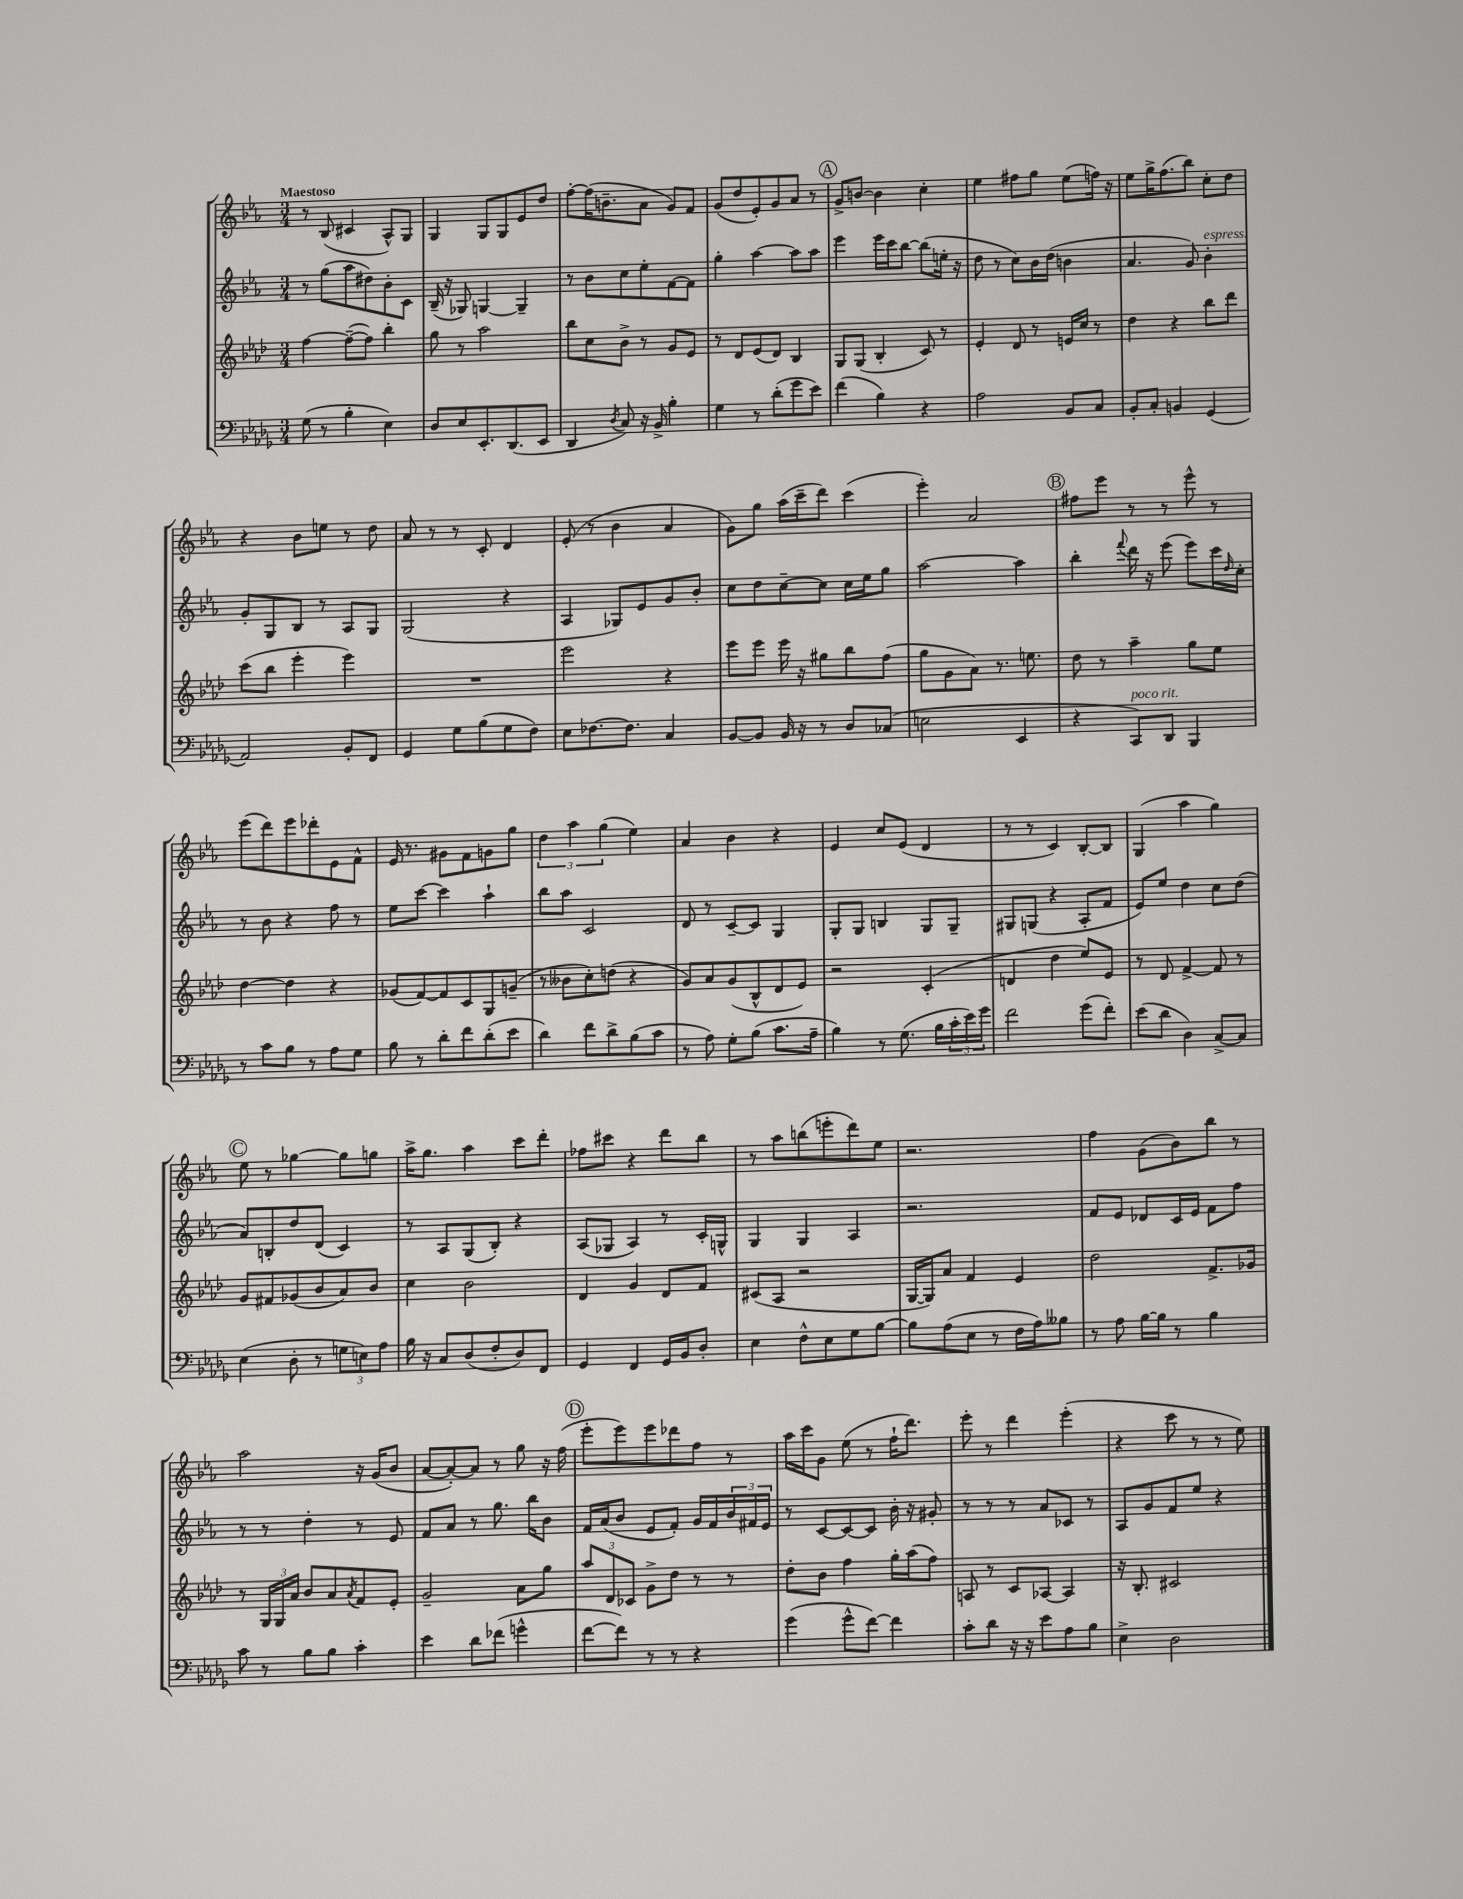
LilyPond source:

<<
\new StaffGroup <<
\new Staff = "s0" {
    \clef treble \key ees \major \numericTimeSignature \time 3/4 \tempo "Maestoso"
    r8 bes8( cis'4 aes8-^) g8 |
    g4 g8 g8 ees'8 d''8 |
    f''8~-. f''16( b'8.-- aes'8 g'8) f'8 |
    g'8( d''8 ees'8-.) g'8 aes'8 r8 |
    \mark \markup { \circle "A" } g'8-> b'8~ b'4 c''4-. |
    ees''4 fis''8 g''8 ees''8( f''16) r16 |
    ees''8 g''16-> f''8.( bes''8) c''8-. d''8 |
    r4 bes'8 e''8 r8 d''8 |
    aes'8 r8 r8 c'8-. d'4 |
    ees'8-.( r8 bes'4 aes'4 |
    g'8) g''8 aes''16( c'''16-- d'''8) c'''4( |
    ees'''4-.) aes'2 |
    \mark \markup { \circle "B" } fis''8 ees'''8 r8 r8 ees'''8-^ r8 |
    ees'''8( d'''8) ees'''8 des'''8-. ees'8 f'8-^ |
    ees'16 r8. gis'8 f'8 g'8 g''8 |
    \tuplet 3/2 { d''4 aes''4 g''4( } ees''4) |
    aes'4 bes'4 r4 |
    ees'4 c''8 ees'8( d'4 |
    r8 r8 c'4) bes8~-. bes8 |
    g4( aes''4 g''4) |
    \mark \markup { \circle "C" } ees''8 r8 ges''4~ ges''8 g''8 |
    aes''16-> g''8. aes''4 c'''8 d'''8-. |
    fes''8 cis'''8 r4 d'''8 bes''8 |
    r8 aes''8 b''8( e'''8-. d'''8) ees''8 |
    r2. |
    f''4 g'8( bes'8) bes''8 r8 |
    aes''2 r16 g'16( bes'8 |
    aes'8~ aes'8~-.) aes'8 r8 g''8 r16 f''16( |
    \mark \markup { \circle "D" } ees'''8-. ees'''8) ees'''8 des'''8 f''8 r8 |
    aes''16 c'''16 g'8 ees''8( r8 f''16-! d'''8.) |
    ees'''8-. r8 d'''4 ees'''4-.( |
    r4 c'''8 r8 r8 ees''8) \bar "|." |
}
\new Staff = "s1" {
    \clef treble \key ees \major \numericTimeSignature \time 3/4
    r8 g''8( aes''8 dis''8) bes'8-. c'8 |
    bes16--( r16 ges8) g4~ g4-- |
    r8 bes'8 c''8 ees''8-. f'8~ f'8 |
    g''4-. aes''4~ aes''8 aes''8 |
    \mark \markup { \circle "A" } ees'''4 ees'''16 c'''16 bes''8~ bes''8( e''16-. r16 |
    d''8 r8 c''8) bes'16 d''16( b'4 |
    aes'4. g'8) bes'4-.^\markup { \italic "espress." } |
    g'8-. g8 bes8 r8 aes8 g8 |
    g2( r4 |
    aes4 ges8) ees'8 g'8 bes'8-. |
    c''8 d''8 c''8~-- c''8 c''16 ees''16 g''8 |
    aes''2~ aes''4 |
    \mark \markup { \circle "B" } bes''4-. \appoggiatura { f'''8 } d'''16 r16 ees'''8( ees'''8) c'''16 \grace { d''16 } c''16-. |
    r8 bes'8 r4 f''8 r8 |
    ees''8 c'''8~ c'''4 aes''4-! |
    bes''8 aes''8 c'2 |
    d'8 r8 c'8~-- c'8 g4 |
    g8-. g8 b4 g8 g8-- |
    gis8 g8( r4 aes8-. f'8 |
    ees'8) ees''8 d''4 c''8 d''8( |
    \mark \markup { \circle "C" } aes'8) b8-. d''8 d'8( c'4) |
    r8 aes8 g8( bes8-.) r4 |
    aes8( ges8 aes4) r8 c'16-. g16-^ |
    g4 g4 aes4 |
    r2. |
    f'8 ees'8 des'8 c'16 ees'16 f'8 f''8 |
    r8 r8 d''4-. r8 ees'8 |
    f'8 aes'8 r8 g''8. bes''16 bes'8 |
    \mark \markup { \circle "D" } f'16 aes'16( bes'8 ees'8 f'8-.) g'16 f'16 \tuplet 3/2 { bes'16 fis'16 ees'16 } |
    r8 c'8~ c'8~ c'8 bes'16-. r16 gis'8-. |
    r8 r8 r8 aes'8 ces'8 r8 |
    aes8 g'8 f'8 ees''8 r4 \bar "|." |
}
\new Staff = "s2" {
    \clef treble \key aes \major \numericTimeSignature \time 3/4
    f''4~ f''8~--( f''8) bes''4-. |
    g''8 r8 aes''2 |
    bes''8 c''8 bes'8-> r8 g'8 ees'8 |
    r8 des'8 ees'8( des'8) bes4 |
    \mark \markup { \circle "A" } g8 g8( bes4-. c'8) r8 |
    ees'4-. des'8 r8 e'16 c''16 r8 |
    des''4 r4 bes''8 des'''8 |
    c'''8( bes''8 ees'''4-. ees'''4) |
    R2. |
    ees'''2 r4 |
    ees'''8 ees'''8 ees'''16 r16 gis''8 bes''8 f''8( |
    g''8 g'8 aes'8) r8. e''8. |
    \mark \markup { \circle "B" } des''8 r8 aes''4-- g''8 ees''8 |
    des''4~ des''4 r4 |
    ges'8( f'8~) f'8 c'8 g8 g'8--( |
    r8 beses'8 c''8-.) d''8( r4 |
    g'8) aes'8 g'8( bes8-^ des'8 ees'8) |
    r2 c'4-.( |
    d'4 des''4 ees''8) ees'8 |
    r8 des'8 f'4~-> f'8 r8 |
    \mark \markup { \circle "C" } g'8 fis'8 ges'8( bes'8 aes'8) bes'8 |
    c''4 bes'2 |
    des'4 g'4 des'8 f'8 |
    cis'8( aes8 r2 |
    g16~ g16) aes'8 f'4 ees'4 |
    des''2 f'8.-> ges'16 |
    r8 \tuplet 3/2 { g16 g16 aes'16 } bes'8 aes'8 \acciaccatura { aes'8 } f'8 ees'8-. |
    g'2-- aes'8 g''8 |
    \mark \markup { \circle "D" } \tuplet 3/2 { aes''8 des'8 ces'8 } g'8-> des''8 r8 r8 |
    des''8-. bes'8 f''4 g''16-. aes''16( f''8) |
    a8 r8 c'8 aes8~ aes4 |
    r16 bes8.-. cis'2 \bar "|." |
}
\new Staff = "s3" {
    \clef bass \key des \major \numericTimeSignature \time 3/4
    ges8( r8 bes4-. ees4) |
    des8 ees8 ees,8.-. des,8.( ees,8 |
    des,4 \acciaccatura { des8 } c8) r16 bes,16-> bes4-. |
    ges4 r8 des'8-.( ges'8 ees'8) |
    \mark \markup { \circle "A" } f'4( bes4) r4 |
    aes2 bes,8 c8 |
    bes,8-. c8-. b,4 ges,4( |
    aes,2) bes,8-. f,8 |
    ges,4 ges8 bes8( ges8 f8) |
    ees8 fes8.~ fes8. c4 |
    bes,8~ bes,8 bes,16 r16 r8 des8 ces8( |
    e2 ees,4 |
    \mark \markup { \circle "B" } r4 c,8^\markup { \italic "poco rit." }) des,8 bes,,4 |
    r8 c'8 bes8 r8 aes8 ges8 |
    bes8 r8 des'8-. f'8 des'8-.( ees'8 |
    des'4) f'8 des'8-> bes8( c'8 |
    r8 aes8) ges8-. bes8( c'8. aes16-- |
    bes4) r8 ges8.( bes16 \tuplet 3/2 { c'16-. ees'16) ges'16 } |
    f'2 ges'8( f'8-.) |
    ees'8( des'8 des4) c8~-> c8 |
    \mark \markup { \circle "C" } ees4( des8-. r8 \tuplet 3/2 { g8 e8) aes8 } |
    bes16 r16 c8 des8( f8-. des8) f,8 |
    ges,4 f,4 ges,16 bes,16 des8-. |
    ees4 f8-^ ees8 ges8 bes8~ |
    bes8 aes8( ees8 r8 f16 aes16) beses8 |
    r8 aes8 bes16~ bes16 r8 bes4 |
    c'8 r8 bes8 bes8 c'4-. |
    ees'4 des'8 fes'8( g'4-^ |
    \mark \markup { \circle "D" } f'8~ f'8) r8 r8 r4 |
    ges'4( ges'8-^ f'8~) f'4 |
    c'8-. des'8 r16 r16 ees'8 aes8 bes8 |
    ees4-> des2 \bar "|." |
}
>>
>>
\layout { \context { \Score \remove "Bar_number_engraver" } }
